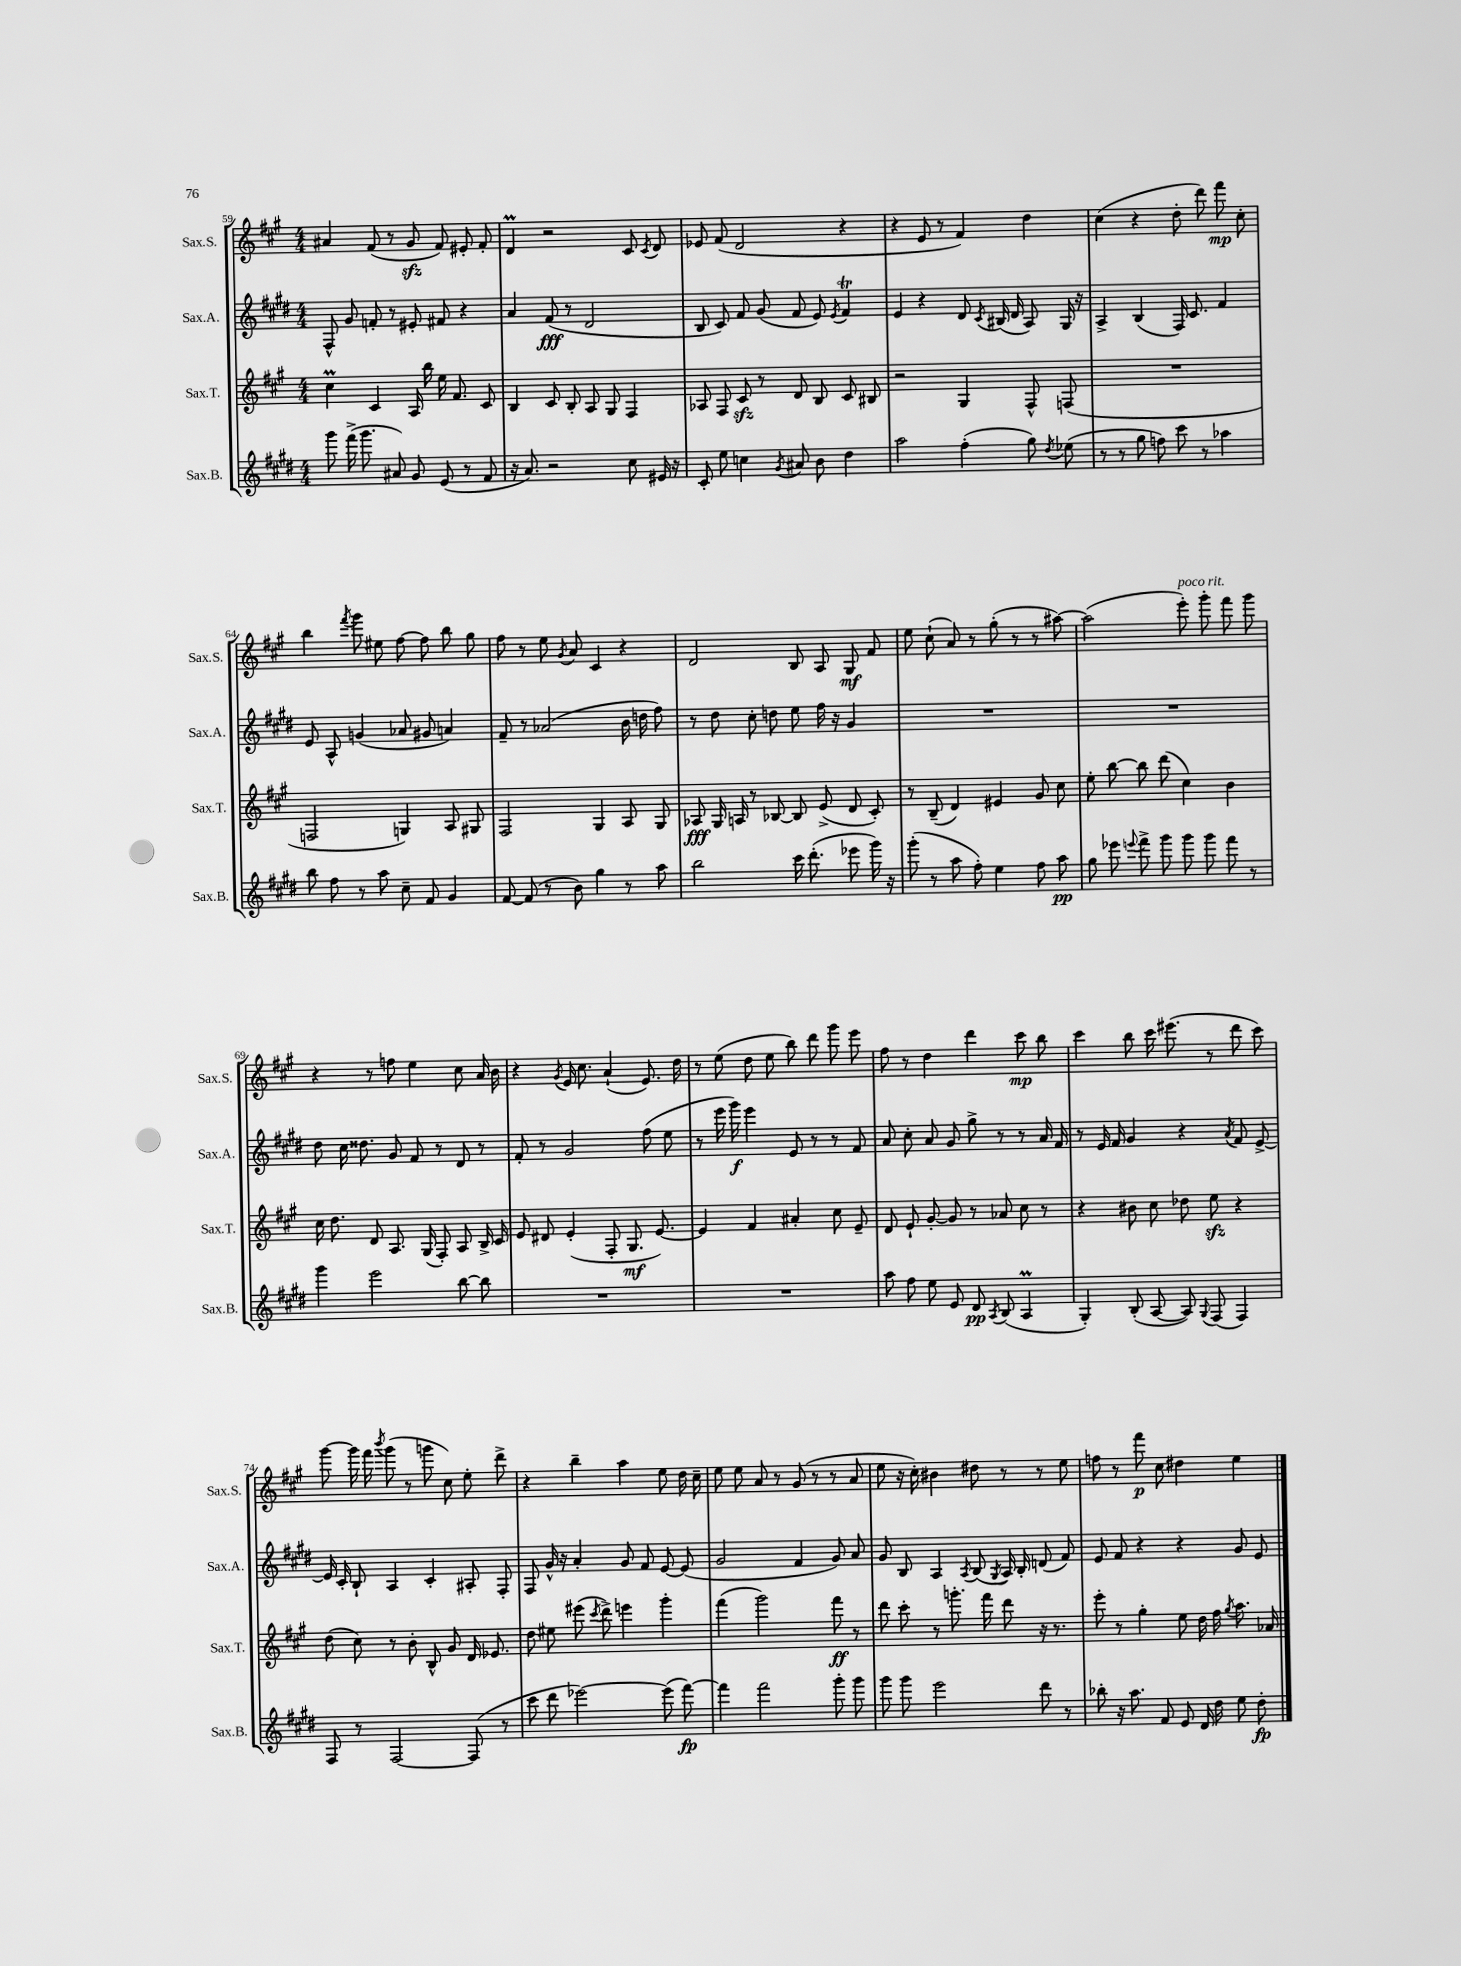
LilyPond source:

<<
\new StaffGroup <<
\new Staff = "s0" \with { instrumentName = "Sax.S." shortInstrumentName = "Sax.S." } {
    \clef treble \key a \major \numericTimeSignature \time 4/4
    \autoBeamOff ais'4 fis'8( r8 gis'8\sfz fis'8) eis'8-. fis'8-. |
    d'4\prall r2 cis'8 \acciaccatura { cis'8 } d'8 |
    ees'8 fis'8( d'2 r4 |
    r4 e'8 r8 fis'4) d''4 |
    cis''4( r4 d''8-. d'''8) fis'''8\mp cis''8-. |
    b''4 \acciaccatura { fis'''8 } gis'''8 eis''8 fis''8~ fis''8 b''8 gis''8 |
    fis''8 r8 e''8 \acciaccatura { gis'8 } a'8 cis'4 r4 |
    d'2 b8 a8 gis8\mf fis'8 |
    e''8 cis''8-!( a'8) r8 gis''8-.( r8 r8 ais''8~) |
    ais''2( e'''8-.^\markup { \italic "poco rit." }) gis'''8-. fis'''8 gis'''8 |
    r4 r8 f''8 e''4 cis''8 a'16 b'16 |
    r4 \acciaccatura { gis'8 } e'16 cis''8. a'4-!( e'8.) d''16 |
    r8 e''8( d''8 e''8 b''8) d'''8 gis'''8 e'''8 |
    fis''8 r8 d''4 d'''4 cis'''8\mp b''8 |
    cis'''4 b''8 cis'''16 eis'''8.( r8 d'''8 cis'''8) |
    gis'''8~ gis'''16 fis'''16 \acciaccatura { b'''8 } gis'''8( r8 g'''8 cis''8) e''8-. d'''8-> |
    r4 b''4-- a''4 e''8 d''16 cis''16-- |
    e''8 e''8 a'8 r8 gis'8( r8 r8 a'8 |
    e''8 r16 cis''16-.) bis'4 dis''8 r8 r8 e''8 |
    f''8 r8 fis'''8\p cis''8 dis''4 e''4 \bar "|." |
}
\new Staff = "s1" \with { instrumentName = "Sax.A." shortInstrumentName = "Sax.A." } {
    \clef treble \key e \major \numericTimeSignature \time 4/4
    \autoBeamOff fis8-^ gis'8 f'8-. r8 eis'8-. fis'8 r4 |
    a'4 fis'8\fff( r8 dis'2 |
    b8 cis'8) fis'8 gis'8( fis'8 e'8) \acciaccatura { e'8 } fis'4\trill |
    e'4 r4 dis'8 \acciaccatura { cis'8 } bis16( dis'16 a8) gis16 r16 |
    a4-> b4( fis16) cis'8. fis'4 |
    e'8 a8-^ g'4( aes'8 gis'8 a'4) |
    fis'8-- r8 aes'2( b'16 d''16 fis''8) |
    r8 dis''8 cis''8-. d''8 e''8 fis''16 r16 gis'4 |
    R1 |
    R1 |
    dis''8 cis''16 disis''8. gis'8 fis'8 r8 dis'8 r8 |
    fis'8-. r8 gis'2 fis''8( e''8 |
    r8 e'''16 gis'''16\f) e'''4 e'8 r8 r8 fis'8 |
    a'8 cis''8-. a'8 gis'8 gis''8-> r8 r8 a'16 fis'16 |
    r8 e'16 fis'16 gis'4 r4 \acciaccatura { a'8 } fis'8 e'8~-> |
    e'16 cis'16-. b8-! a4 cis'4-. ais8-. fis8-. |
    fis8 gis'16-^ r16 a'4-. gis'8 fis'8 e'8~ e'8( |
    gis'2 fis'4 gis'8) a'8 |
    gis'8 b8 a4 \acciaccatura { a8 } b8( \acciaccatura { gis8 } a16) b16-. d'8( fis'8) |
    e'8 fis'8 r4 r4 gis'8 e'8 \bar "|." |
}
\new Staff = "s2" \with { instrumentName = "Sax.T." shortInstrumentName = "Sax.T." } {
    \clef treble \key a \major \numericTimeSignature \time 4/4
    \autoBeamOff cis''4\prall cis'4 a16 b''16 e''16 fis'8. cis'8 |
    b4 cis'8 b8-. a8 gis8 fis4 |
    aes8 fis8 cis'8\sfz r8 d'8 b8 cis'8 bis8 |
    r2 gis4 fis8-^ f8( |
    R1 |
    f2 g4) a8 gis8 |
    fis2 gis4 a8 gis8 |
    aes8\fff gis16 a16 r8 bes8~ bes8 e'8->( d'8 cis'8-.) |
    r8 b8--( d'4) eis'4 gis'8 cis''8 |
    e''8-. b''8~ b''8 d'''8( cis''4) b'4 |
    cis''16 d''8. d'8 a8. gis16( fis8-.) a8 b16-> cis'16 |
    e'8 dis'8 e'4-.( fis8-. gis8.\mf e'8.~) |
    e'4 fis'4 ais'4-. cis''8 e'8-- |
    d'8 e'8-! gis'8~-. gis'8 r8 aes'8 cis''8 r8 |
    r4 bis'8 cis''8 des''8 e''8\sfz r4 |
    d''8( cis''8) r8 b'8-. b8-^ gis'8 d'16 ees'8. |
    d''8 eis''8 eis'''8( \acciaccatura { cis'''8 } d'''8->) e'''4 gis'''4-. |
    fis'''4( gis'''2) fis'''8\ff r8 |
    d'''8 cis'''8-. r8 g'''8.-. fis'''16 d'''8 r16 r8. |
    e'''8-. r8 gis''4-. e''8 d''16 fis''16 \acciaccatura { gis''8 } a''8. aes'16 \bar "|." |
}
\new Staff = "s3" \with { instrumentName = "Sax.B." shortInstrumentName = "Sax.B." } {
    \clef treble \key e \major \numericTimeSignature \time 4/4
    \autoBeamOff gis'''8 fis'''16->( gis'''8. ais'8) gis'8 e'8( r8 fis'8 |
    r16 a'8.) r2 cis''8 eis'16 r16 |
    cis'8-. e''8 c''4 \acciaccatura { gis'8 } ais'8 b'8 dis''4 |
    a''2 fis''4-.( gis''8) \acciaccatura { dis''8 } ees''8( |
    r8 r8 gis''8 f''8) cis'''8 r8 aes''4 |
    b''8 fis''8 r8 a''8 cis''8-- fis'8 gis'4 |
    fis'8~ fis'8( r8 b'8) gis''4 r8 a''8 |
    b''2 cis'''16 dis'''8.-.( ees'''8 gis'''16) r16 |
    gis'''8-.( r8 a''8 fis''8-.) e''4 fis''8 a''8\pp |
    gis''8 ees'''8 \appoggiatura { e'''8 } fis'''8-> gis'''8 gis'''8 gis'''8 fis'''8 r8 |
    gis'''4 e'''2 b''8~ b''8 |
    R1 |
    R1 |
    a''8 fis''8 e''8 e'8 dis'8\pp \acciaccatura { a8 } b8( a4\prall |
    gis4-.) b8-.( a8~ a8) \appoggiatura { gis8 } fis8( fis4) |
    fis8 r8 fis2~ fis8( r8 |
    cis'''8 dis'''8 ees'''2~) ees'''8( fis'''8~\fp) |
    fis'''4 fis'''2 gis'''8-. gis'''8 |
    gis'''8 gis'''8 e'''2 dis'''8 r8 |
    bes''8-. r16 a''8. fis'8 e'8 dis'16 dis''16 e''8 dis''8-.\fp \bar "|." |
}
>>
>>
\layout { \context { \Score currentBarNumber = #59 } }
